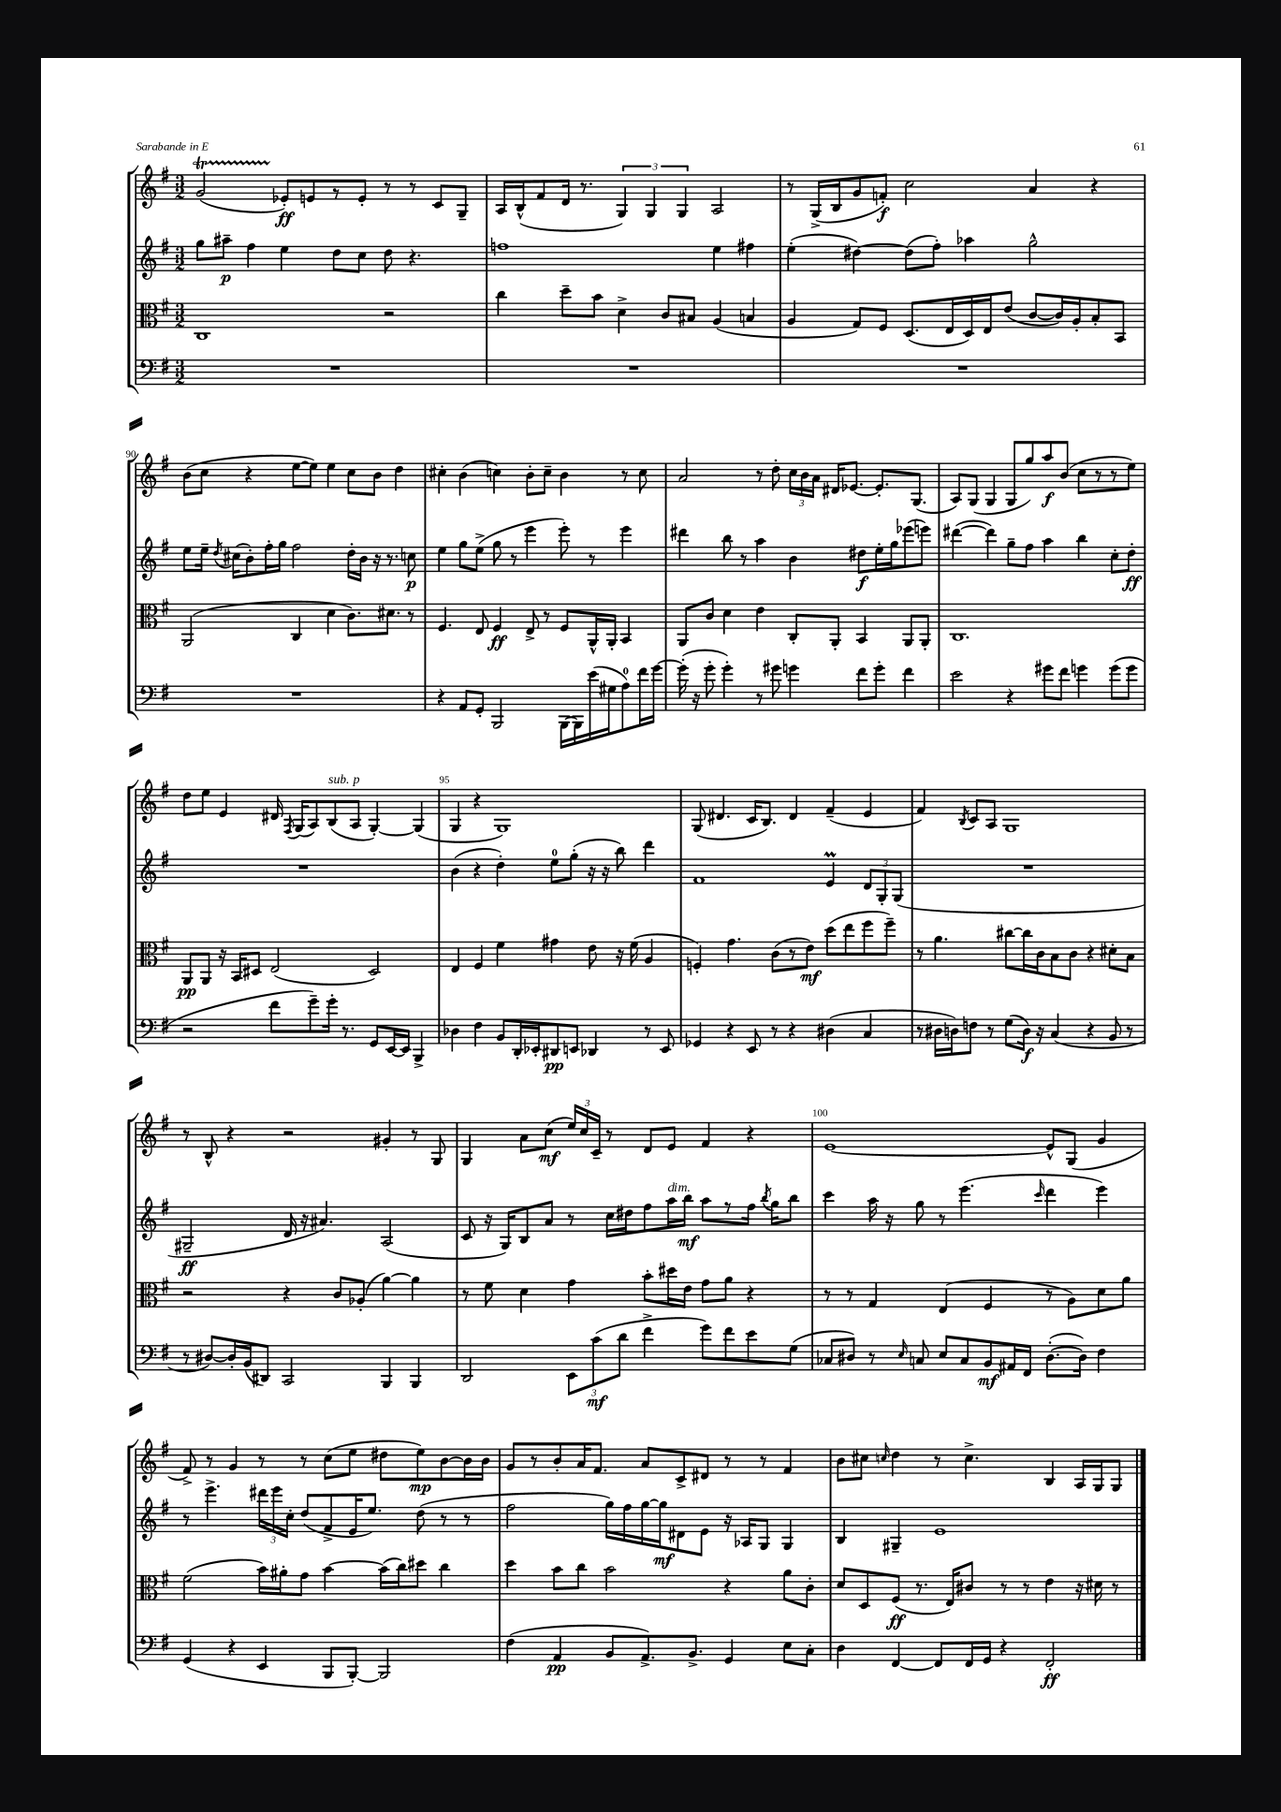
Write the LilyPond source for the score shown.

<<
\new StaffGroup <<
\new Staff = "s0" {
    \clef treble \key g \major \numericTimeSignature \time 3/2
    \autoBeamOff g'2\startTrillSpan( ees'8[-.\stopTrillSpan\ff) e'8 r8 e'8]-. r8 r8 c'8[ g8]-- |
    a16[ b16-^( fis'8 d'16] r8. \tuplet 3/2 { g4) g4 g4 } a2 |
    r8 g16[->( b16 g'8 f'8]-.\f) c''2 a'4 r4 |
    b'8[( c''8] r4 e''8[~ e''8]) e''4 c''8[ b'8] d''4 |
    cis''4-. b'4( c''4) b'8[-. c''8]-- b'4 r8 c''8 |
    a'2 r8 d''8-. \tuplet 3/2 { c''16[ b'16 a'16] } dis'16[ ees'8.]~ ees'8.[-. g8.]( |
    a8[) g8]( g4 g8[ g''8) a''8\f b'8]( c''8[ r8 r8 e''8]) |
    d''8[ e''8] e'4 dis'16 \acciaccatura { fis8 } g16[( a8) b8^\markup { \italic "sub. p" }( a8] g4~-.) g4( |
    g4 r4 g1) |
    g8( dis'4. c'16[ b8.]) dis'4 fis'4--( e'4 |
    fis'4) \acciaccatura { b8 } c'8[ a8] g1 |
    r8 b8-^ r4 r2 gis'4-. r8 g8 |
    g4 a'8[ c''8]\mf( \tuplet 3/2 { e''16[) c''16 c'16]-- } r8 d'8[ e'8] fis'4 r4 |
    e'1~ e'8[-^ g8]( g'4 |
    fis'8->) r8 g'4 r8 r8 c''8[( e''8] dis''8[ e''8\mp) b'8~ b'16 b'16] |
    g'8[ r8 b'8-. a'16 fis'8.] a'8[ c'8-> dis'8] r8 r8 fis'4 |
    b'8[ cis''8] \grace { c''16 } d''4 r8 c''4.-> b4 a16[ g16 g8] \bar "|." |
}
\new Staff = "s1" {
    \clef treble \key g \major \numericTimeSignature \time 3/2
    \autoBeamOff g''8[ ais''8]--\p fis''4 e''4 d''8[ c''8] d''8 r4. |
    f''1 e''4 fis''4 |
    e''4-.( dis''4~) dis''8[( fis''8]-.) aes''4 g''2-^ |
    e''8[ e''16]-- \acciaccatura { d''8 } cis''16[( b'8-.) fis''16-. g''16] fis''2 d''16[-. b'16] r16 r8. c''8\p |
    e''4 g''8[ e''8]->( g''8 r8 e'''4 e'''8-.) r8 e'''4 |
    dis'''4 b''8 r8 a''4 b'4 dis''8[\f e''16-. g''16 ees'''8( e'''8]) |
    dis'''4~( dis'''4) g''8[-- fis''8] a''4 b''4 c''8[-. d''8]-.\ff |
    R1. |
    b'4( r4 d''4-.) e''8[-0 g''8]-.( r16 r16 b''8) d'''4 |
    fis'1 e'4\prall \tuplet 3/2 { d'8[ g8-. g8]( } |
    R1. |
    gis2--\ff d'16 r16 ais'4.) a2( |
    c'8 r16 g16[) b8 a'8] r8 c''16[ dis''16 fis''8 a''16^\markup { \italic "dim." } b''16]\mf a''8[ r8 fis''16] \acciaccatura { b''8 } g''16[ b''8] |
    c'''4 a''16 r16 g''8 r8 e'''4.( \grace { c'''16 } d'''4 e'''4) |
    r8 e'''4.-> \tuplet 3/2 { dis'''16[ e'''16 c''16]-. } d''8[( fis'8-> e'16 e''8.]) d''8( r8 r8 |
    fis''2 g''16[) fis''16 g''16~ g''16\mf dis'8 e'8] r16 aes16[ g8] g4 |
    b4 gis4-- e'1 \bar "|." |
}
\new Staff = "s2" {
    \clef alto \key g \major \numericTimeSignature \time 3/2
    \autoBeamOff c1 r2 |
    c''4 d''8[-- b'8] d'4-> c'8[ bis8] a4( b4 |
    a4 g8[) fis8] d8.[( e16 d16) e16 e'8]( c'8[~ c'16) a16-. b8-. b,8] |
    a,2( c4 d'4 c'8.[) dis'8.] r8 |
    fis4. e8 fis4\ff e8-> r8 fis8[ a,16-^ a,16]-. b,4 |
    a,8[ c'8] d'4 e'4 c8[-. a,8]-. b,4 a,8[ a,8]-. |
    c1. |
    a,8[\pp a,8] r16 b,16[ dis8] e2( dis2) |
    e4 fis4 fis'4 gis'4 e'8 r16 fis'16( a4 |
    f4-.) g'4. c'8[( r8 e'8]\mf) d''8[( e''8 fis''8 fis''8]--) |
    r8 a'4. cis''8[~ cis''16 c'16 b8 c'8] r4 dis'8[-. b8] |
    r2 r4 c'8[ aes8]-.( a'4~) a'4 |
    r8 fis'8 d'4 g'4 b'8[-. dis''16 e'16] g'8[ a'8] r4 |
    r8 r8 g4 e4( fis4 r8 a8[) d'8 a'8] |
    fis'2( b'16[) ais'16-. g'8] b'4~ b'16[( c''16) dis''8] c''4 |
    d''4 b'8[ c''8] b'2 r4 a'8[ c'8]-. |
    d'8[ d8 fis8]\ff( r8. e16[) cis'8] r8 r8 e'4 r16 dis'16 r8 \bar "|." |
}
\new Staff = "s3" {
    \clef bass \key g \major \numericTimeSignature \time 3/2
    \autoBeamOff R1. |
    R1. |
    R1. |
    R1. |
    r4 a,8[ g,8]-. b,,2 b,,16[~ b,,16 e'16( gis16 a8-0) fis'16 g'16]~ |
    g'16-.( r16 g'8-. g'4-.) r8 gis'8 g'4 fis'8[ g'8]-. fis'4 |
    e'2 r4 gis'8[ fis'8] g'4 g'8[( g'8] |
    r2 fis'8[ g'8--) g'16]-. r8. g,8[ e,16~ e,16] b,,4-> |
    des4 fis4 b,8[ d,16-. ees,16-. dis,8\pp e,8] des,4 r8 e,8 |
    ges,4 r4 e,8 r8 r4 dis4( c4 |
    r8 dis16[ d16) f8] r8 g8[( d16]\f) r16 c4( r4 b,8 r8 |
    r8 dis8[~) dis16-. b,16( dis,8]) c,2 b,,4 b,,4 |
    d,2 \tuplet 3/2 { e,8[ c'8\mf( d'8] } fis'4-> g'8[) fis'8 e'8 g8]( |
    ces8[ dis8]) r8 \grace { e16 } c8 e8[ c8 b,8\mf ais,16 fis,16] dis8.[~-.( dis16]) fis4 |
    g,4( r4 e,4 b,,8[ b,,8]~-.) b,,2 |
    fis4( a,4\pp b,8[ a,8.->) b,8.]-> g,4 e8[ c8]-. |
    d4 fis,4~ fis,8[ fis,16 g,16] r4 fis,2-.\ff \bar "|." |
}
>>
>>
\layout { \context { \Score currentBarNumber = #87 \override BarNumber.break-visibility = ##(#f #t #t) barNumberVisibility = #(every-nth-bar-number-visible 5) } }
